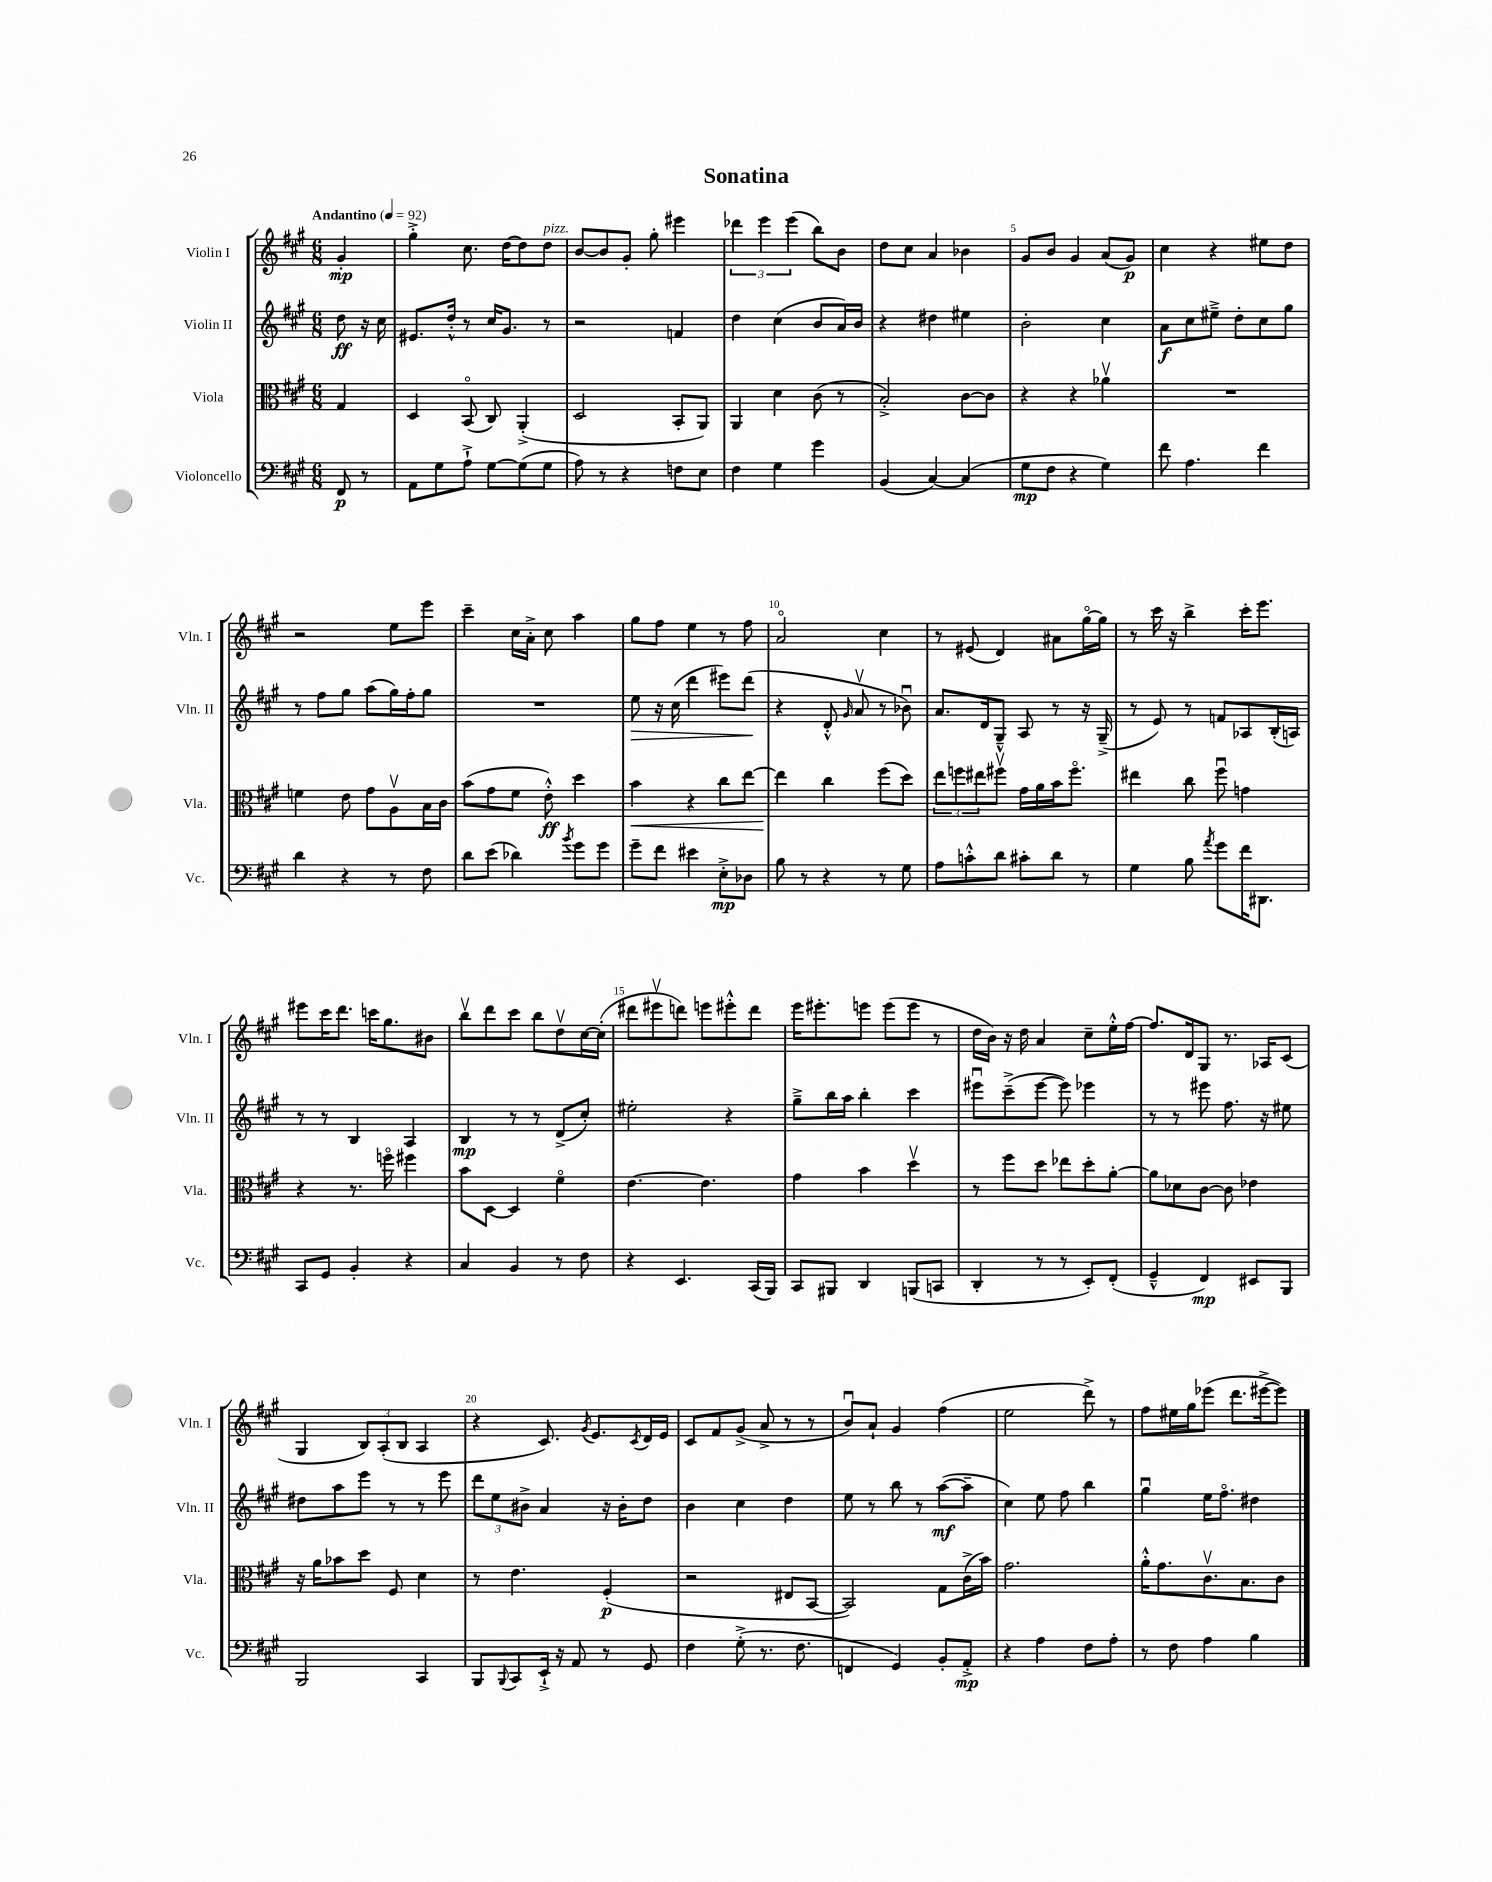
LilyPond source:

\header { title = "Sonatina" }
<<
\new StaffGroup <<
\new Staff = "s0" \with { instrumentName = "Violin I" shortInstrumentName = "Vln. I" } {
    \clef treble \key a \major \numericTimeSignature \time 6/8 \partial 4 \tempo "Andantino" 4 = 92
    gis'4-.\mp |
    gis''4-.-> cis''8. d''16~ d''8 d''8^\markup { \italic "pizz." } |
    b'8~ b'8 gis'8-. gis''8-. eis'''4 |
    \tuplet 3/2 { des'''4 e'''4 e'''4( } b''8) b'8 |
    d''8 cis''8 a'4 bes'4 |
    gis'8 b'8 gis'4 a'8( gis'8\p) |
    cis''4 r4 eis''8 d''8 |
    r2 e''8 e'''8 |
    cis'''4-- cis''16 a'16-.-> cis''8 a''4 |
    gis''8 fis''8 e''4 r8 fis''8 |
    a'2\flageolet cis''4 |
    r8 eis'8( d'4) ais'8 gis''16~\flageolet gis''16 |
    r8 cis'''16 r16 b''4-> cis'''16-. e'''8. |
    eis'''8 cis'''16 d'''8. c'''16 gis''8. bis'8 |
    b''8\upbow d'''8 cis'''8 b''8 d''8\upbow cis''16~ cis''16-.( |
    dis'''8 eis'''8\upbow d'''8) e'''8 eis'''8-.-^ d'''8 |
    e'''16 eis'''8.-. e'''8 e'''8( e'''8 r8 |
    d''16 b'16) r16 d''16 a'4 cis''8-- e''16-.-^ fis''16~ |
    fis''8. d'16 gis8 r8. aes16 cis'8( |
    gis4 \tuplet 3/2 { b8) a8-.( b8 } a4 |
    r4 cis'8.) \acciaccatura { gis'8 } e'8. \acciaccatura { cis'8 } d'16 e'16 |
    cis'8 fis'8 gis'8->( a'8-> r8 r8 |
    b'8\downbow) a'8-! gis'4 fis''4( |
    e''2 d'''8->) r8 |
    fis''8 eis''16 gis''16 ees'''8( d'''8. eis'''16~-> eis'''8) \bar "|." |
}
\new Staff = "s1" \with { instrumentName = "Violin II" shortInstrumentName = "Vln. II" } {
    \clef treble \key a \major \numericTimeSignature \time 6/8 \partial 4
    d''8\ff r16 cis''16 |
    eis'8. d''16-.-^ r8 cis''16 gis'8. r8 |
    r2 f'4 |
    d''4 cis''4( b'8 a'16) b'16 |
    r4 dis''4 eis''4 |
    b'2-. cis''4 |
    a'8\f cis''8 eis''8---> d''8-. cis''8 gis''8 |
    r8 fis''8 gis''8 a''8( gis''16) fis''16-. gis''8 |
    R2. |
    e''8\> r16 cis''16( d'''4 eis'''8) d'''8\!( |
    r4 d'8-.-^ \grace { gis'16 } a'8\upbow r8 bes'8\downbow) |
    a'8. d'16 gis8---^ a8 r8 r16 gis16--->( |
    r8 e'8) r8 f'8 aes8 b16-.( a16) |
    r8 r8 b4 a4 |
    b4\mp r8 r8 d'8->( cis''8-.) |
    eis''2-. r4 |
    gis''8---> b''16 a''16 b''4-. cis'''4 |
    eis'''8\downbow cis'''8--->( eis'''8~ eis'''8) ees'''4 |
    r8 r8 eis'''8 fis''8. r16 eis''8 |
    dis''8 a''8 e'''8 r8 r8 e'''8 |
    \tuplet 3/2 { d'''8 e''8 bis'8-> } a'4 r16 bis'16-. d''8 |
    b'4 cis''4 d''4 |
    e''8 r8 b''8 r8 a''8~\mf( a''8-- |
    cis''4) e''8 fis''8 b''4 |
    gis''4\downbow e''16 fis''8.\flageolet dis''4 \bar "|." |
}
\new Staff = "s2" \with { instrumentName = "Viola" shortInstrumentName = "Vla." } {
    \clef alto \key a \major \numericTimeSignature \time 6/8 \partial 4
    gis4 |
    d4 b,8\flageolet( cis8) a,4-.->( |
    d2 b,8-. a,8) |
    a,4 d'4 cis'8( r8 |
    b2-.->) cis'8~ cis'8 |
    r4 r4 aes'4\upbow |
    R2. |
    f'4 e'8 gis'8 a8\upbow b16 cis'16 |
    b'8( gis'8 fis'8 e'8-.-^\ff) d''4 |
    b'4\< r4 cis''8 e''8~ |
    e''4\! cis''4 fis''8( d''8) |
    \tuplet 3/2 { e''8 f''8 eis''8 } fis''8\upbow gis'16 a'16 b'16 fis''8.\flageolet |
    eis''4 cis''8 fis''8\downbow g'4 |
    r4 r8. f''16\flageolet fis''4 |
    b'8 d8~ d4 fis'4\flageolet |
    e'4.~ e'4. |
    gis'4 b'4 d''4\upbow |
    r8 fis''8 d''8 ees''8 d''8-. a'8~-. |
    a'8 des'8 cis'8~ cis'8 ees'4 |
    r16 a'16 bes'8 d''8 fis8 d'4 |
    r8 e'4. fis4-.\p( |
    r2 eis8 b,8~ |
    b,2) gis8 cis'16->( b'16) |
    gis'2. |
    a'16-.-^ gis'8. cis'8.\upbow b8. cis'8 \bar "|." |
}
\new Staff = "s3" \with { instrumentName = "Violoncello" shortInstrumentName = "Vc." } {
    \clef bass \key a \major \numericTimeSignature \time 6/8 \partial 4
    fis,8\p r8 |
    a,8 gis8 a8-!-> gis8~ gis8( gis8 |
    a8) r8 r4 f8 e8 |
    fis4 gis4 gis'4 |
    b,4( cis4~) cis4( |
    gis8\mp fis8 r4 gis4) |
    fis'8 a4. fis'4 |
    d'4 r4 r8 fis8 |
    d'8 e'8( des'4) \acciaccatura { b'8 } gis'8 gis'8 |
    gis'8-- fis'8 eis'4 e8-.->\mp des8 |
    b8 r8 r4 r8 gis8 |
    a8 c'8-.-^ d'8 cis'8-. d'8 r8 |
    gis4 b8 \acciaccatura { a'8 } gis'8 fis'16 dis,8. |
    cis,8 gis,8 b,4-. r4 |
    cis4 b,4 r8 fis8 |
    r4 e,4. cis,16( b,,16) |
    cis,8 bis,,8 d,4 b,,8( c,8 |
    d,4-. r8 r8 e,8-.) fis,8-.( |
    gis,4---^ fis,4\mp) eis,8 b,,8 |
    b,,2 cis,4 |
    b,,8 \appoggiatura { b,,8 } cis,8 e,16-!-> r16 a,8 r8 gis,8 |
    fis4 gis8-.->( r8. fis8. |
    f,4 gis,4) b,8-. a,8-.->\mp |
    r4 a4 fis8 a8-. |
    r8 fis8 a4 b4 \bar "|." |
}
>>
>>
\layout { \context { \Score \override BarNumber.break-visibility = ##(#f #t #t) barNumberVisibility = #(every-nth-bar-number-visible 5) } }
